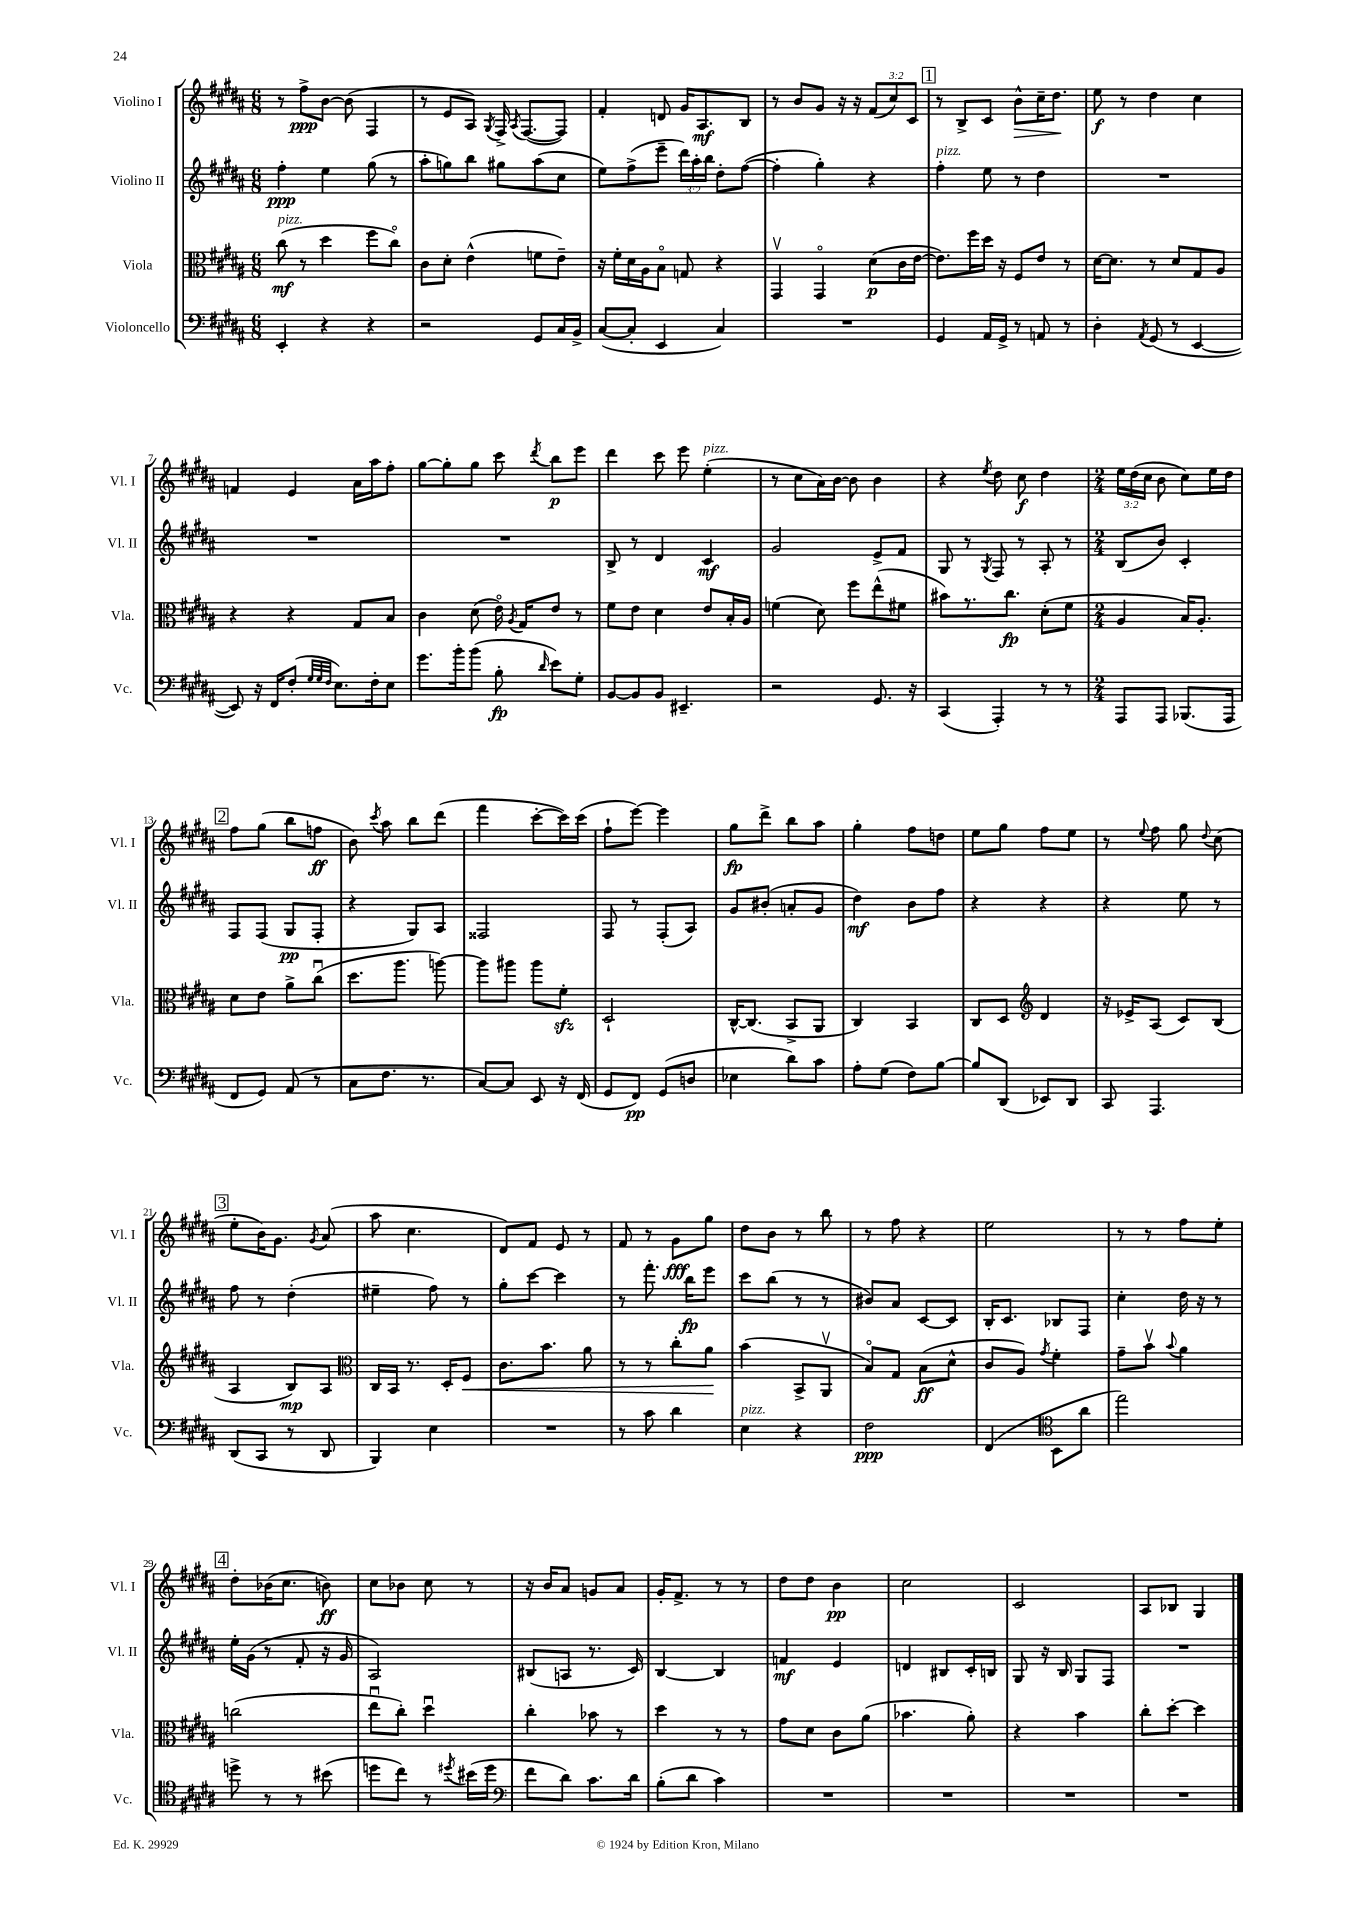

**kern	**dynam	**kern	**dynam	**kern	**dynam	**kern	**dynam
*part4	*part4	*part3	*part3	*part2	*part2	*part1	*part1
*staff4	*staff4	*staff3	*staff3	*staff2	*staff2	*staff1	*staff1
*I"Violoncello	*	*I"Viola	*	*I"Violino II	*	*I"Violino I	*
*I'Vc.	*	*I'Vla.	*	*I'Vl. II	*	*I'Vl. I	*
*clefF4	*	*clefC3	*	*clefG2	*	*clefG2	*
*k[f#c#g#d#a#]	*	*k[f#c#g#d#a#]	*	*k[f#c#g#d#a#]	*	*k[f#c#g#d#a#]	*
*M6/8	*	*M6/8	*	*M6/8	*	*M6/8	*
=1	=1	=1	=1	=1	=1	=1	=1
!	!	!LO:TX:a:i:t=pizz.	!	!	!	!	!
4EE'/	.	(8cc#\	mf	4ff#'\	ppp	8r	.
.	.	8r	.	.	.	8ff#^\L	ppp
4r	.	4dd#\	.	4ee\	.	[8b\J	.
.	.	.	.	.	.	(8b\]	.
4r	.	8ff#\L	.	(8gg#\	.	4F#/	.
.	.	8cc#\J)	.	8r	.	.	.
=2	=2	=2	=2	=2	=2	=2	=2
2r	.	8c#\L	.	8aa#'\L	.	8r	.
.	.	8d#'\J	.	8ggn\)	.	8e/L	.
.	.	(4e^^\	.	8bb\J	.	8A#/J)	.
.	.	.	.	.	.	8qG#/	.
.	.	.	.	8gg#X\L	.	16F#^/	.
.	.	.	.	.	.	8qA#/	.
.	.	.	.	.	.	([8.F#/L	.
8GG#/L	.	8fn\L	.	(8aa#\	.	.	.
16C#/L	.	8e~\J)	.	8cc#\J	.	8F#/J])	.
16BB^/JJ	.	.	.	.	.	.	.
=3	=3	=3	=3	=3	=3	=3	=3
([8C#/L	.	16r	.	8ee\L)	.	4f#'/	.
.	.	16f#'\LL	.	.	.	.	.
8C#'/J]	.	16d#\	.	(8ff#^\	.	.	.
.	.	16A#\J	.	.	.	.	.
4EE/	.	8B\J	.	8eee~\J	.	8dn/	.
.	.	8Gn/	.	24ddd#\LL)	.	16g#/KL	.
.	.	.	.	24aa#'\	.	.	.
.	.	.	.	.	.	8.A#/	mf
.	.	.	.	24bb\JJ	.	.	.
4C#/)	.	4r	.	8dd#'\L	.	.	.
.	.	.	.	([8ff#\J	.	8B/J	.
=4	=4	=4	=4	=4	=4	=4	=4
2.r	.	4GG#v/	.	4ff#'\]	.	8r	.
.	.	.	.	.	.	8b/L	.
.	.	4GG#/	.	4gg#'\)	.	8g#/J	.
.	.	.	.	.	.	16r	.
.	.	.	.	.	.	16r	.
.	.	(8d#\L	p	4r	.	(12f#/L	.
.	.	.	.	.	.	12cc#/)	.
.	.	16c#\L	.	.	.	.	.
.	.	.	.	.	.	12c#/J	.
.	.	[16e\JJ	.	.	.	.	.
!!LO:REH:place=s1:t=1
=5	=5	=5	=5	=5	=5	=5	=5
!	!	!	!	!LO:TX:a:i:t=pizz.	!	!	!
4GG#/	.	8.e\L])	.	4ff#'\	.	8r	.
.	.	.	.	.	.	8B^/L	.
.	.	16ff#\L	.	.	.	.	.
16AA#/LL	.	16dd#\JJ	.	8ee\	.	8c#/J	.
16GG#^/JJ	.	16r	.	.	.	.	.
!	!	!	!	!	!	!	!LO:HP:b
8r	.	8F#/L	.	8r	.	8b^^\L	>
8AAn/	.	8e/J	.	4dd#\	.	16cc#~\K	.
.	.	.	.	.	.	8.dd#\J	.
8r	.	8r	.	.	.	.	.
.	.	.	.	.	.	.	]
=6	=6	=6	=6	=6	=6	=6	=6
4D#'\	.	[16d#\KL	.	2.r	.	8ee\	f
.	.	8.d#\J]	.	.	.	.	.
.	.	.	.	.	.	8r	.
8qAA#/	.	.	.	.	.	.	.
(8GG#/	.	8r	.	.	.	4dd#\	.
8r	.	8d#/L	.	.	.	.	.
[4EE/	.	8G#/	.	.	.	4cc#\	.
.	.	8A#/J	.	.	.	.	.
!!LO:LB:g=z
=7	=7	=7	=7	=7	=7	=7	=7
8EE/])	.	4r	.	2.r	.	4fn/	.
16r	.	.	.	.	.	.	.
16FF#/KL	.	.	.	.	.	.	.
(8F#'/J	.	4r	.	.	.	4e/	.
32qqG#/LLL	.	.	.	.	.	.	.
32qqG#/	.	.	.	.	.	.	.
32qqF#/JJJ	.	.	.	.	.	.	.
8.E\L)	.	.	.	.	.	.	.
.	.	8G#/L	.	.	.	16a#\LL	.
16F#'\k	.	.	.	.	.	16aa#\J	.
8E\J	.	8B/J	.	.	.	8ff#'\J	.
=8	=8	=8	=8	=8	=8	=8	=8
8.g#\L	.	4c#\	.	2.r	.	[8gg#\L	.
.	.	.	.	.	.	8gg#'\]	.
16b'\k	.	.	.	.	.	.	.
(8b\J	.	(8d#\	.	.	.	8gg#\J	.
8B'\	fp	16e\)	.	.	.	8ccc#\	.
.	.	8qA#/	.	.	.	.	.
.	.	16G#/KL	.	.	.	.	.
16qqd#/	.	.	.	.	.	8qddd#/	.
8e\L)	.	8e/J	.	.	.	8bb\L	p
8G#'\J	.	8r	.	.	.	8eee\J	.
=9	=9	=9	=9	=9	=9	=9	=9
[8BB/L	.	8f#\L	.	8B^/	.	4ddd#\	.
8BB/]	.	8e\J	.	8r	.	.	.
8BB/J	.	4d#\	.	4d#/	.	8ccc#\	.
4.EE#X~/	.	.	.	.	.	8eee\	.
!	!	!	!	!	!	!LO:TX:a:i:t=pizz.	!
.	.	8e/L	.	4c#/	mf	(4ee'\	.
.	.	16B'/L	.	.	.	.	.
.	.	16A#/JJ	.	.	.	.	.
=10	=10	=10	=10	=10	=10	=10	=10
2r	.	(4fn\	.	2g#/	.	8r	.
.	.	.	.	.	.	8cc#\L	.
.	.	8d#\)	.	.	.	16a#\L)	.
.	.	.	.	.	.	[16b\JJ	.
.	.	8ff#\L	.	.	.	8b\]	.
8.GG#/	.	(8ee^^\	.	8e^/L	.	4b\	.
.	.	8f#X\J	.	8f#/J	.	.	.
16r	.	.	.	.	.	.	.
=11	=11	=11	=11	=11	=11	=11	=11
(4CC#/	.	8b#X\L)	.	8G#/	.	4r	.
.	.	8.r	.	8r	.	.	.
.	.	.	.	8qG#/	.	8qee/	.
4AAA#'/)	.	.	.	8F#/	.	8dd#\	.
.	.	8.cc#\J	fp	.	.	.	.
.	.	.	.	8r	.	8cc#\	f
8r	.	(8d#'\L	.	8A#'/	.	4dd#\	.
8r	.	8f#\J	.	8r	.	.	.
=12	=12	=12	=12	=12	=12	=12	=12
*M2/4	*	*M2/4	*	*M2/4	*	*M2/4	*
8AAA#/L	.	4A#/	.	(8B/L	.	24ee\LL	.
.	.	.	.	.	.	(24dd#\	.
.	.	.	.	.	.	24cc#\JJ	.
8AAA#/J	.	.	.	8b/J)	.	8b\	.
(8.BBB-X/L	.	16B/KL)	.	4c#'/	.	8cc#\L)	.
.	.	8.A#'/J	.	.	.	.	.
.	.	.	.	.	.	16ee\L	.
16AAA#/Jk	.	.	.	.	.	16dd#\JJ	.
!!LO:LB:g=z
!!LO:REH:place=s1:t=2
=13	=13	=13	=13	=13	=13	=13	=13
8FF#/L	.	8d#\L	.	8F#/L	.	8ff#\L	.
8GG#/J)	.	8e\J	.	(8F#/J	.	(8gg#\J	.
(8AA#/	.	8a#^\L	.	8G#/L	pp	8bb\L	.
8r	.	(8cc#u\J	.	8F#'/J	.	8ffn\J	ff
=14	=14	=14	=14	=14	=14	=14	=14
8C#\L	.	8.dd#\L	.	4r	.	8b\)	.
.	.	.	.	.	.	8qccc#/	.
8.F#\J	.	.	.	.	.	8aa#\	.
.	.	8.aa#\J	.	.	.	.	.
.	.	.	.	8G#/L)	.	8bb\L	.
8.r	.	.	.	.	.	.	.
.	.	[8aan\)	.	8A#/J	.	(8ddd#\J	.
=15	=15	=15	=15	=15	=15	=15	=15
[8C#/L)	.	8aa\L]	.	2F##X/	.	4fff#\	.
8C#/J]	.	8aa#X\J	.	.	.	.	.
8EE/	.	8aa#\L	.	.	.	[8ccc#'\L	.
16r	.	8f#zz'\J	.	.	.	16ccc#\L])	.
(16FF#/	.	.	.	.	.	(16ccc#\JJ	.
=16	=16	=16	=16	=16	=16	=16	=16
8GG#/L	.	2D#`/	.	8F#/	.	8ff#`\L	.
8FF#/J)	pp	.	.	8r	.	[8eee\J)	.
(8GG#/L	.	.	.	(8F#'/L	.	4eee\]	.
8Dn/J	.	.	.	8A#/J)	.	.	.
=17	=17	=17	=17	=17	=17	=17	=17
4E-X\	.	[16C#^^/KL	.	8g#/L	.	8gg#\L	fp
.	.	(8.C#/J]	.	.	.	.	.
.	.	.	.	(8b#X'/J	.	8ddd#^\J	.
8d#\L)	.	8BB^/L	.	8an'/L	.	8bb\L	.
8c#\J	.	8AA#/J	.	8g#/J	.	8aa#\J	.
=18	=18	=18	=18	=18	=18	=18	=18
8A#'\L	.	4C#/)	.	4dd#\)	mf	4gg#'\	.
(8G#\J	.	.	.	.	.	.	.
8F#\L)	.	4BB/	.	8b\L	.	8ff#\L	.
[8B\J	.	.	.	8ff#\J	.	8ddn\J	.
=19	=19	=19	=19	=19	=19	=19	=19
8B/L]	.	8C#/L	.	4r	.	8ee\L	.
(8DD#/J	.	8D#/J	.	.	.	8gg#\J	.
*	*	*clefG2	*	*	*	*	*
8EE-X/L)	.	4d#/	.	4r	.	8ff#\L	.
8DD#/J	.	.	.	.	.	8ee\J	.
=20	=20	=20	=20	=20	=20	=20	=20
8CC#/	.	16r	.	4r	.	8r	.
.	.	16e-X^/KL	.	.	.	.	.
.	.	.	.	.	.	8qqee/	.
4.AAA#/	.	(8A#/J	.	.	.	8ff#\	.
.	.	8c#/L)	.	8ee\	.	8gg#\	.
.	.	.	.	.	.	8qqdd#/	.
.	.	(8B/J	.	8r	.	(8cc#\	.
!!LO:LB:g=z
!!LO:REH:place=s1:t=3
=21	=21	=21	=21	=21	=21	=21	=21
(8DD#/L	.	4A#/	.	8ff#\	.	8ee'\L	.
8CC#/J	.	.	.	8r	.	16b\K)	.
.	.	.	.	.	.	8.g#\J	.
8r	.	8B/L)	mp	(4dd#'\	.	.	.
.	.	.	.	.	.	8qg#/	.
8DD#/	.	8A#/J	.	.	.	(8a#/	.
=22	=22	=22	=22	=22	=22	=22	=22
*	*	*clefC3	*	*	*	*	*
4BBB/)	.	16C#/LL	.	4ee#X~\	.	8aa#\	.
.	.	16BB/JJ	.	.	.	.	.
.	.	8.r	.	.	.	4.cc#\	.
4E\	.	.	.	8ff#\)	.	.	.
.	.	16D#'/KL	.	.	.	.	.
!	!	!	!LO:HP:b	!	!	!	!
.	.	8F#/J	<	8r	.	.	.
=23	=23	=23	=23	=23	=23	=23	=23
2r	.	8.c#\L	.	8gg#'\L	.	8d#/L)	.
.	.	.	.	[8ccc#\J	.	8f#/J	.
.	.	8.b\J	.	.	.	.	.
.	.	.	.	4ccc#\]	.	8e/	.
.	.	8a#\	.	.	.	8r	.
=24	=24	=24	=24	=24	=24	=24	=24
8r	.	8r	.	8r	.	8f#/	.
8c#\	.	8r	.	8.fff#'\	.	8r	.
4d#\	.	8cc#'\L	.	.	.	8g#\L	fff
.	.	.	.	16bb\KL	fp	.	.
.	.	8a#\J	.	8eee\J	.	8gg#\J	.
.	.	.	[	.	.	.	.
=25	=25	=25	=25	=25	=25	=25	=25
!LO:TX:a:i:t=pizz.	!	!	!	!	!	!	!
4E\	.	(4b\	.	8ccc#\L	.	8dd#\L	.
.	.	.	.	(8bb\J	.	8b\J	.
4r	.	8BB^/L	.	8r	.	8r	.
.	.	8AA#v/J	.	8r	.	8bb\	.
=26	=26	=26	=26	=26	=26	=26	=26
2F#\	ppp	8B/L)	.	8b#X/L)	.	8r	.
.	.	8G#/J	.	8a#/J	.	8ff#\	.
.	.	(8B\L	ff	[8c#/L	.	4r	.
.	.	8d#^^\J	.	8c#/J]	.	.	.
=27	=27	=27	=27	=27	=27	=27	=27
(4FF#/	.	8c#/L	.	16B'/KL	.	2ee\	.
.	.	.	.	8.c#/J	.	.	.
.	.	8A#/J)	.	.	.	.	.
*clefC4	*	*	*	*	*	*	*
.	.	8qg#/	.	.	.	.	.
8BB\L	.	4f#'\	.	8B-X/L	.	.	.
8a#\J	.	.	.	8F#/J	.	.	.
=28	=28	=28	=28	=28	=28	=28	=28
2ee\)	.	8g#~\L	.	4cc#'\	.	8r	.
.	.	8bv\J	.	.	.	8r	.
.	.	8qqb/	.	.	.	.	.
.	.	4a#\	.	16dd#\	.	8ff#\L	.
.	.	.	.	16r	.	.	.
.	.	.	.	8r	.	8ee'\J	.
!!LO:LB:g=z
!!LO:REH:place=s1:t=4
=29	=29	=29	=29	=29	=29	=29	=29
8ddn^\	.	(2ccn\	.	16ee'\LL	.	8dd#'\L	.
.	.	.	.	(16g#\JJ	.	.	.
8r	.	.	.	8r	.	(16b-X\K	.
.	.	.	.	.	.	8.cc#\J	.
8r	.	.	.	8f#'/	.	.	.
(8b#X\	.	.	.	16r	.	8bn\)	ff
.	.	.	.	16g#/	.	.	.
=30	=30	=30	=30	=30	=30	=30	=30
8ddn\L	.	8eeu\L	.	2A#/)	.	8cc#\L	.
8cc#\J)	.	8cc#'\J)	.	.	.	8b-X\J	.
8r	.	4dd#u\	.	.	.	8cc#\	.
8qdd#X/	.	.	.	.	.	.	.
(16b#X\LL	.	.	.	.	.	8r	.
16dd#\JJ	.	.	.	.	.	.	.
=31	=31	=31	=31	=31	=31	=31	=31
*clefF4	*	*	*	*	*	*	*
8f#\L	.	4cc#'\	.	(8B#X/L	.	16r	.
.	.	.	.	.	.	16b/KL	.
8d#\J)	.	.	.	8An/J	.	8a#/J	.
8.c#\L	.	8b-X\	.	8.r	.	8gn/L	.
.	.	8r	.	.	.	8a#/J	.
16d#\Jk	.	.	.	16c#/)	.	.	.
=32	=32	=32	=32	=32	=32	=32	=32
(8B'\L	.	4dd#\	.	[4B/	.	16g#'/KL	.
.	.	.	.	.	.	8.f#^/J	.
8d#\J	.	.	.	.	.	.	.
4c#\)	.	8r	.	4B/]	.	8r	.
.	.	8r	.	.	.	8r	.
=33	=33	=33	=33	=33	=33	=33	=33
2r	.	8g#\L	.	4fn/	mf	8dd#\L	.
.	.	8d#\J	.	.	.	8dd#\J	.
.	.	8c#\L	.	4e/	.	4b\	pp
.	.	(8a#\J	.	.	.	.	.
=34	=34	=34	=34	=34	=34	=34	=34
2r	.	4.b-X\	.	4dn/	.	2cc#\	.
.	.	.	.	8B#X/L	.	.	.
.	.	8a#'\)	.	16c#'/L	.	.	.
.	.	.	.	16Bn/JJ	.	.	.
=35	=35	=35	=35	=35	=35	=35	=35
2r	.	4r	.	8G#/	.	2c#/	.
.	.	.	.	16r	.	.	.
.	.	.	.	16B/	.	.	.
.	.	4b\	.	8G#/L	.	.	.
.	.	.	.	8F#/J	.	.	.
=36	=36	=36	=36	=36	=36	=36	=36
2r	.	8cc#'\L	.	2r	.	8A#/L	.
.	.	[8dd#'\J	.	.	.	8B-X/J	.
.	.	4dd#\]	.	.	.	4G#/	.
==	==	==	==	==	==	==	==
*-	*-	*-	*-	*-	*-	*-	*-
